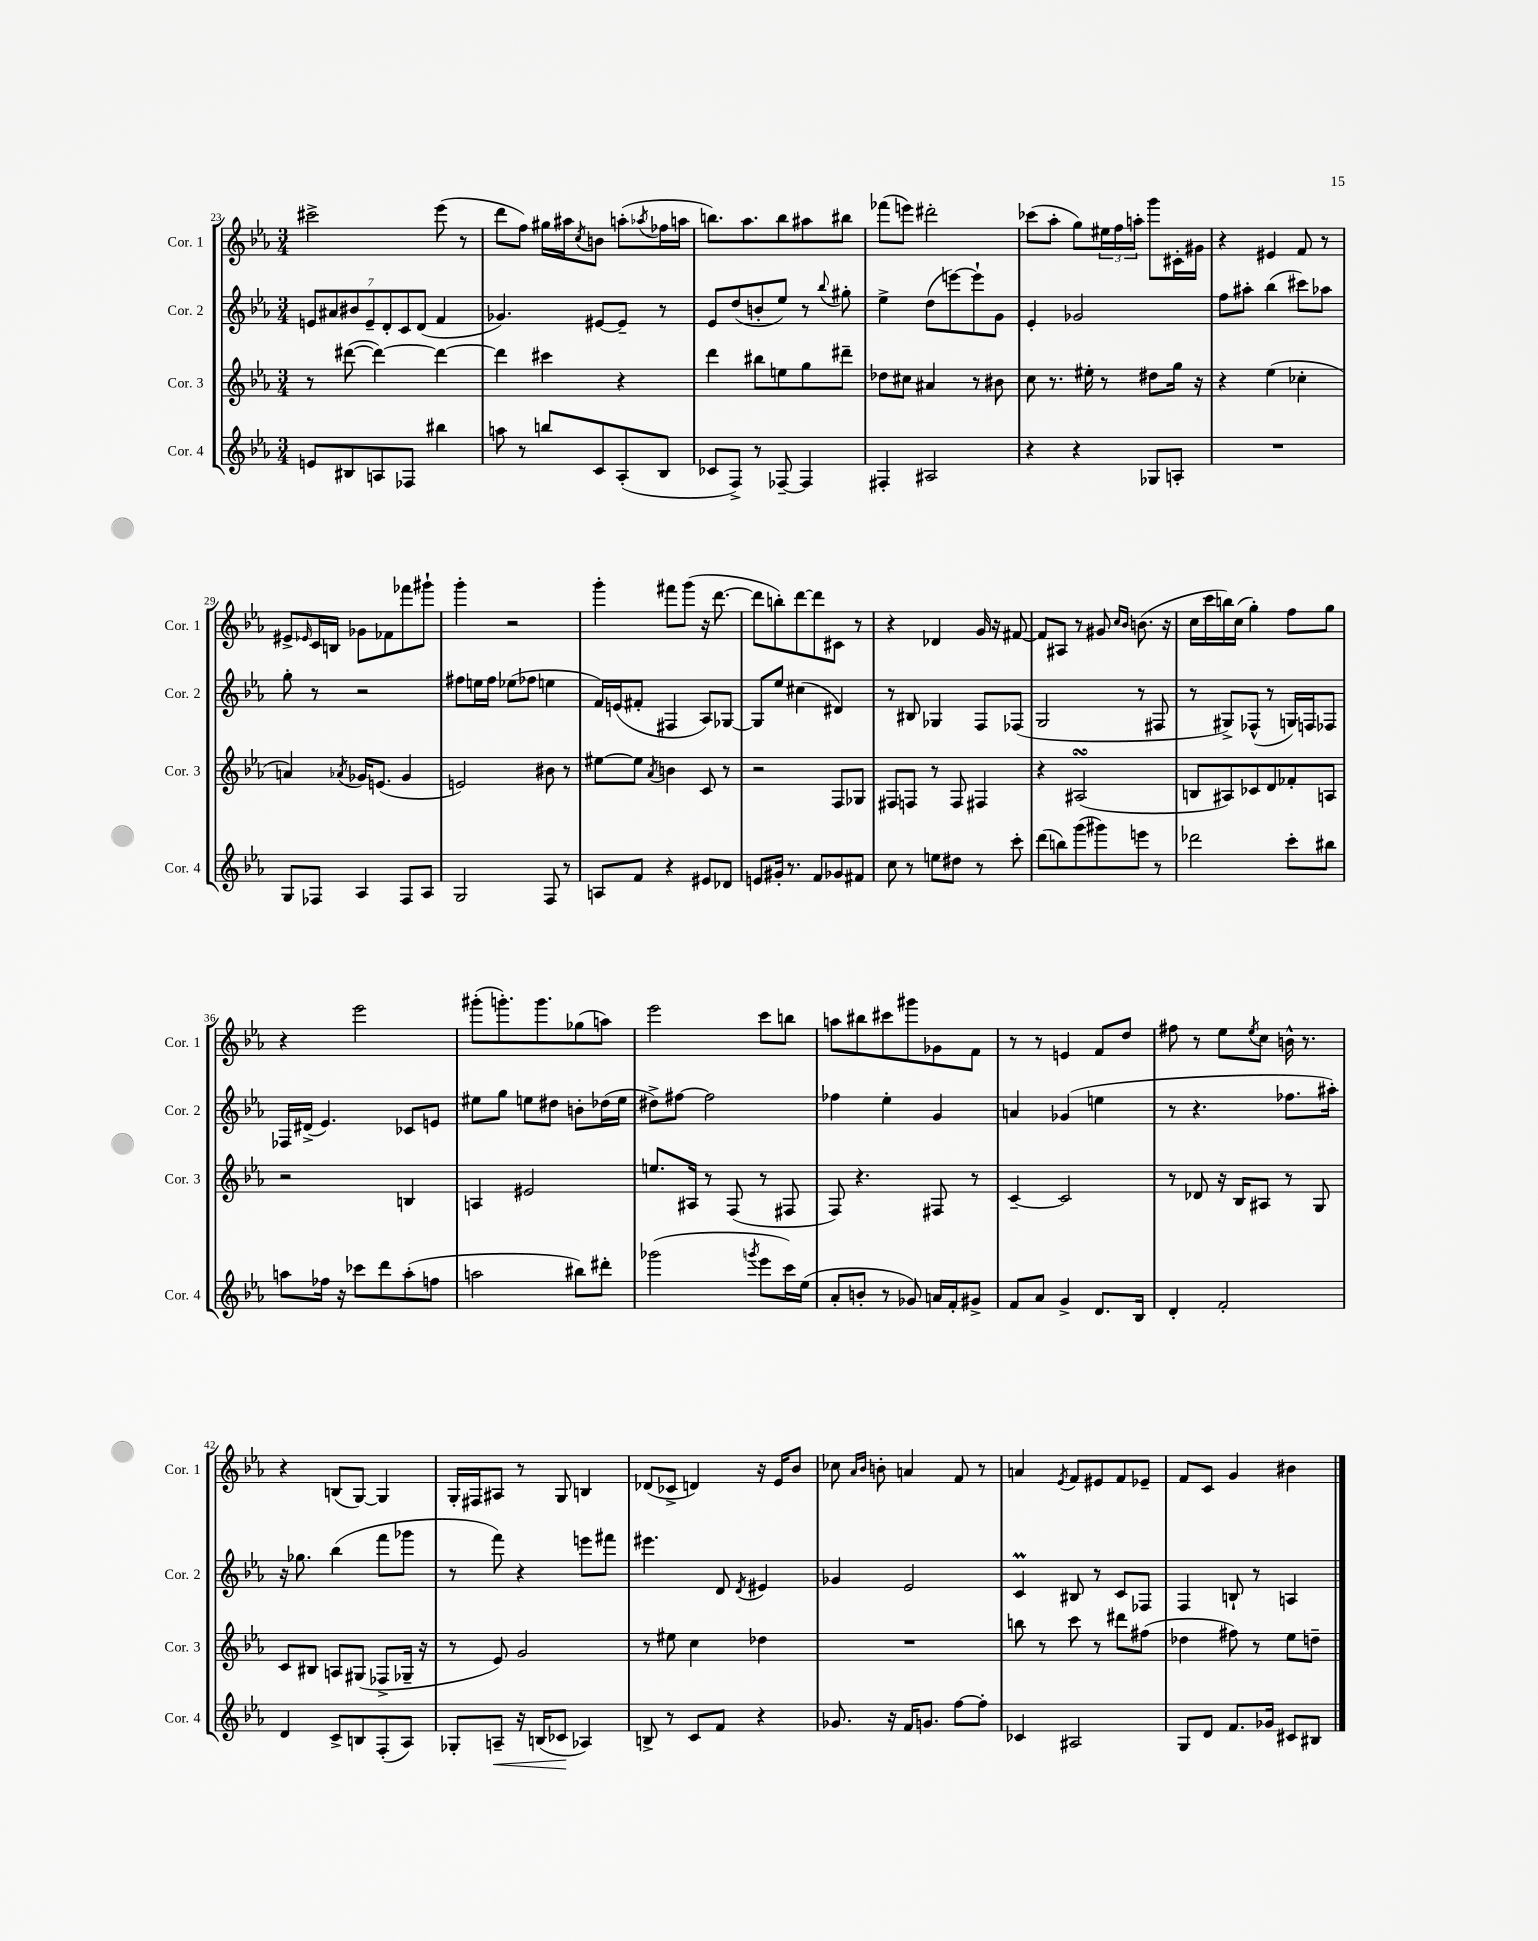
<<
\new StaffGroup <<
\new Staff = "s0" \with { instrumentName = "Cor. 1" shortInstrumentName = "Cor. 1" } {
    \clef treble \key ees \major \numericTimeSignature \time 3/4
    cis'''2-> ees'''8( r8 |
    d'''8 f''8) gis''16 ais''16 \acciaccatura { c''8 } b'8 a''8-.( \acciaccatura { aes''8 } fes''16 a''16 |
    b''8.) aes''8. b''8 ais''8 bis''8 |
    fes'''8( e'''8) dis'''2-. |
    ces'''8( aes''8-. g''8) \tuplet 3/2 { eis''16 f''16 a''16-. } g'''8 cis'16-. gis'16 |
    r4 eis'4 f'8 r8 |
    eis'8-> \grace { ees'16 } c'16 b16 ges'8 fes'8 fes'''8 gis'''8-! |
    g'''4-. r2 |
    g'''4-. fis'''8 g'''8( r16 d'''8.~ |
    d'''8 b''8-.) d'''8~ d'''8 cis'8 r8 |
    r4 des'4 g'16 r16 fis'8~ |
    fis'8 ais8 r8 gis'8 \grace { c''16 bes'16 } b'8.( r16 |
    c''16 c'''16 b''16) c''16( g''4-.) f''8 g''8 |
    r4 ees'''2 |
    gis'''8-.( g'''8.-.) g'''8. ges''8( a''8) |
    ees'''2 c'''8 b''8 |
    a''8 bis''8 cis'''8 gis'''8 ges'8 f'8 |
    r8 r8 e'4 f'8 d''8 |
    fis''8 r8 ees''8 \acciaccatura { ees''8 } c''8 b'16-^ r8. |
    r4 b8( g8~) g4 |
    g16-. fis16 ais8 r8 g8 b4 |
    des'8( ces'8-> d'4) r16 ees'16 bes'8 |
    ces''8 \grace { aes'16 bes'16 } b'8-. a'4 f'8 r8 |
    a'4 \acciaccatura { ees'8 } f'8 eis'8 f'8 ees'8-- |
    f'8 c'8 g'4 bis'4 \bar "|." |
}
\new Staff = "s1" \with { instrumentName = "Cor. 2" shortInstrumentName = "Cor. 2" } {
    \clef treble \key ees \major \numericTimeSignature \time 3/4
    \tuplet 7/4 { e'8 ais'8 bis'8 e'8-- d'8-. c'8 d'8( } f'4 |
    ges'4.) eis'8~ eis'8-- r8 |
    ees'8 d''8( b'8-. ees''8) r8 \appoggiatura { bes''8 } gis''8-. |
    ees''4-> d''8( e'''8~) e'''8-! g'8 |
    ees'4-. ges'2 |
    f''8 ais''8-. bes''4( cis'''8) aes''8 |
    g''8-. r8 r2 |
    fis''8 e''16 fis''16 ees''8( fes''8 e''4 |
    f'16) e'16( fis'8-. fis4 aes8) ges8~ |
    ges8 ees''8 cis''4( dis'4) |
    r8 bis8 ges4 f8 fes8( |
    g2 r8 fis8 |
    r8 gis8->) fes8-^( r8 g16) f16 fes8 |
    fes16 dis'16->( ees'4.) ces'8 e'8 |
    eis''8 g''8 e''8 dis''8 b'8-. des''16( e''16 |
    dis''8->) fis''8~ fis''2 |
    fes''4 ees''4-. g'4 |
    a'4 ges'4( e''4 |
    r8 r4. fes''8. ais''16-.) |
    r16 ges''8. bes''4( f'''8 ges'''8 |
    r8 f'''8) r4 e'''8 fis'''8 |
    eis'''4. d'8 \acciaccatura { d'8 } eis'4 |
    ges'4 ees'2 |
    c'4\prall bis8 r8 c'8 fes8 |
    f4 b8-! r8 a4 \bar "|." |
}
\new Staff = "s2" \with { instrumentName = "Cor. 3" shortInstrumentName = "Cor. 3" } {
    \clef treble \key ees \major \numericTimeSignature \time 3/4
    r8 dis'''8~( dis'''4~) dis'''4~ |
    dis'''4 cis'''4 r4 |
    d'''4 bis''8 e''8 g''8 dis'''8-- |
    des''8 cis''8 ais'4 r8 bis'8 |
    c''8 r8. eis''16-. r8 dis''8 g''16 r16 |
    r4 ees''4( ces''4-. |
    a'4) \acciaccatura { aes'8 } ges'16 e'8.( ges'4 |
    e'2) bis'8 r8 |
    eis''8~ eis''8 \acciaccatura { aes'8 } b'4 c'8 r8 |
    r2 f8 ges8 |
    fis8 f8 r8 f8 fis4 |
    r4 ais2\turn( |
    b8 ais8) ces'8 d'8 fes'8-. a8 |
    r2 b4 |
    a4 eis'2 |
    e''8. ais16 r8 f8( r8 fis8 |
    f8) r4. fis8 r8 |
    c'4~-- c'2 |
    r8 des'8 r16 bes16 ais8 r8 g8 |
    c'8 bis8 a8 gis8( fes8-> ges16-- r16 |
    r8 ees'8) g'2 |
    r8 eis''8 c''4 des''4 |
    R2. |
    b''8 r8 c'''8 r8 dis'''8 fis''8( |
    des''4 fis''8) r8 ees''8 d''8-- \bar "|." |
}
\new Staff = "s3" \with { instrumentName = "Cor. 4" shortInstrumentName = "Cor. 4" } {
    \clef treble \key ees \major \numericTimeSignature \time 3/4
    e'8 bis8 a8 fes8 bis''4 |
    a''8 r8 b''8 c'8 aes8-.( bes8 |
    ces'8 f8->) r8 fes8~-- fes4 |
    fis4-. ais2 |
    r4 r4 ges8 a8-. |
    R2. |
    g8 fes8 aes4 fes8 aes8 |
    g2 f8 r8 |
    a8 f'8 r4 eis'8 des'8 |
    e'8 gis'16-. r8. f'8 ges'8 fis'8 |
    c''8 r8 e''8 dis''8 r8 c'''8-. |
    d'''8( b''8) g'''8( gis'''8) e'''8 r8 |
    des'''2 c'''8-. bis''8 |
    a''8 fes''16 r16 ces'''8 d'''8 a''8-.( f''8 |
    a''2 bis''8) dis'''8-. |
    ges'''2( \acciaccatura { g'''8 } ees'''8 c'''16) ees''16( |
    aes'8-. b'8-. r8 ges'8) a'16 f'16-. gis'8-> |
    f'8 aes'8 g'4-> d'8. bes16 |
    d'4-. f'2-. |
    d'4 c'8-> b8 f8-.( aes8) |
    ges8-. a8--\< r16 b16( ces'8\! aes4) |
    b8-> r8 c'8 f'8 r4 |
    ges'8. r16 f'16 g'8. f''8~ f''8-. |
    ces'4 ais2 |
    g8 d'8 f'8. ges'16 cis'8 bis8 \bar "|." |
}
>>
>>
\layout { \context { \Score currentBarNumber = #23 } }
